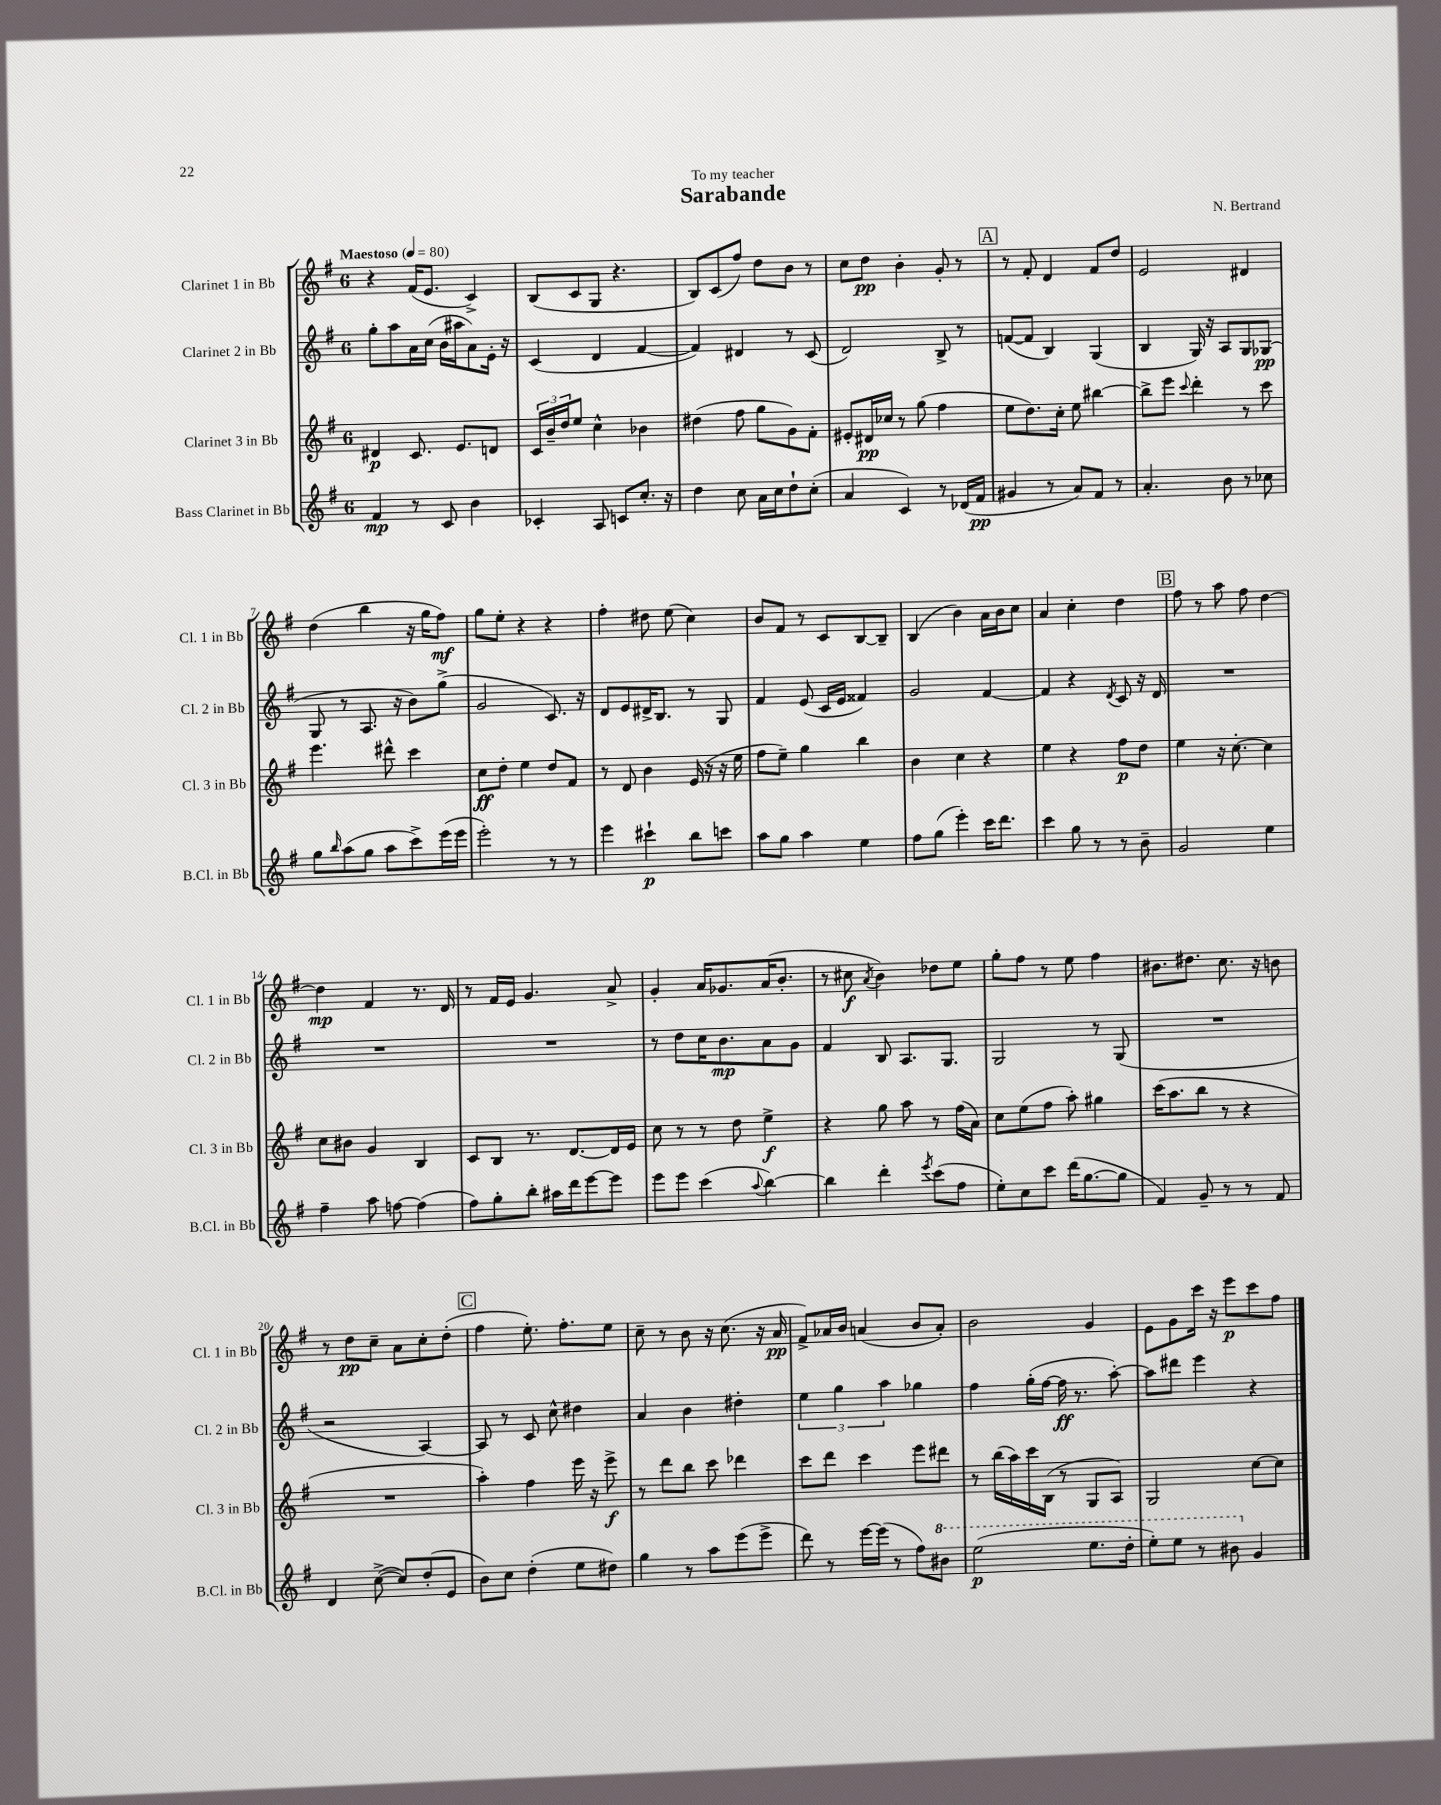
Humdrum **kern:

**kern	**kern	**kern	**kern
*staff4	*staff3	*staff2	*staff1
*clefG2	*clefG2	*clefG2	*clefG2
*k[f#]	*k[f#]	*k[f#]	*k[f#]
*M6/8	*M6/8	*M6/8	*M6/8
*MM80	*MM80	*MM80	*MM80
4f#/	4d#/	8gg'\L	4r
.	.	8aa\	.
8r	8.c/	16a\L	(16f#/LK
.	.	(16cc\JJ	8.e/J
8c/	.	16b\LL	.
.	8.e/L	16aa#\J	.
4b\	.	8a\)	4c^/)
.	8d/J	16e'\Jk	.
.	.	16r	.
=	=	=	=
4c-'/	24c/LL	(4c/	(8B/L
.	24b~/	.	.
.	24dd/J	.	.
.	8ee/J	.	8c/
8A/	4cc^^\	4d/	8G/J
8c/L	.	.	4.r
8.cc'/J	4b-\	[4f#/	.
16r	.	.	.
=	=	=	=
4dd\	(4dd#\	4f#/])	8B/L)
.	.	.	(8c/
8cc\	8ff#\	4d#/	8ff#/J)
16a\LL	8gg\L	.	8dd\L
16cc\J	.	.	.
8dd`\	8g\)	8r	8b\J
(8cc'\J	8f#'\J	(8c/	8r
=	=	=	=
4a/	8e#'/L	2d/)	8cc\L
.	16d#/L	.	8dd\J
.	16cc-/JJ	.	.
4c/)	8r	.	4b'\
.	(8gg\	.	.
8r	4ff#\	8B^/	8g'/
(16d-/LL	.	8r	8r
16f#/JJ	.	.	.
=	=	=	=
4g#/	8ee\L	([8f/L	8r
.	8.dd\)	8f/]J	8f#'/
8r	.	4B/)	4d/
.	16cc'\Jk	.	.
8a/L)	8ee\	.	.
8f#/J	[4bb#\	(4G/	8f#/L
8r	.	.	8dd/J
=	=	=	=
4.a'/	8bb#^\]L	4B/	2e/
.	8eee\J	.	.
.	8qqccc/	.	.
.	4ddd'\	16G/)	.
.	.	16r	.
8b\	.	8A/L	.
8r	8r	8G/	4d#/
8cc-\	8ccc\	(8G-/J	.
=	=	=	=
8gg\L	4.eee\	8G/	(4dd\
16qqbb/	.	.	.
(8aa\	.	8r	.
8gg\J	.	8.A/	4bb\
8aa\L	8ddd#^^\	.	.
.	.	16r	.
8ccc^\)	4ccc\	8b\L)	16r
.	.	.	16gg\LK
(16eee\L	.	(8gg^\J	8ff#\J)
16eee\JJ	.	.	.
=	=	=	=
2eee'\)	8cc\L	2g/	8gg\L
.	8dd'\J	.	8ee'\J
.	4ee\	.	4r
8r	8dd/L	8.c/)	4r
8r	8f#/J	.	.
.	.	16r	.
=	=	=	=
4eee\	8r	8d/L	4ff#'\
.	8d/	8e/	.
4ccc#`\	4b\	16d#^/K	8dd#\
.	.	8.B/J	.
.	.	.	(8ee\
8bb\L	(16e/	8r	4cc\)
.	16r	.	.
8ccc\J	16r	8G/	.
.	16ee\	.	.
=	=	=	=
8aa\L	8ff#\L	4f#/	8b/L
8gg\J	8ee~\J)	.	8f#/J
4aa\	4gg\	(8e/	8r
.	.	16c/LL	8c/L
.	.	16e/JJ	.
4ee\	4bb\	4f##/)	[8B/
.	.	.	8B~/]J
=	=	=	=
8ff#\L	4b\	2g/	(4B/
(8gg\J	.	.	.
4eee'\)	4cc\	.	4b\)
16ccc\LK	4r	[4f#/	16a\LL
8.ddd\J	.	.	16b\J
.	.	.	8cc\J
=	=	=	=
4ccc\	4ee\	4f#/]	4a/
8gg\	4r	4r	4cc'\
8r	.	.	.
.	.	8qd/	.
8r	8ff#\L	8c/	4dd\
8b~\	8dd\J	16r	.
.	.	16d/	.
=	=	=	=
2g/	4ee\	2.r	8ff#\
.	.	.	8r
.	16r	.	8aa\
.	[8.cc'\	.	.
.	.	.	8ff#\
4ee\	4cc\]	.	[4dd\
=	=	=	=
4ff#~\	8cc\L	2.r	4dd\]
.	8b#\J	.	.
8aa\	4g/	.	4f#/
[8ff\	.	.	.
(4ff\]	4B/	.	8.r
.	.	.	16d/
=	=	=	=
8ff#\L)	8c/L	2.r	8r
8gg'\	8B/J	.	16f#/LL
.	.	.	16e/JJ
8bb'\J	8.r	.	4.g/
16aa#\LL	.	.	.
16ddd\J	[8.d/L	.	.
[8eee\	.	.	.
8eee\]J	16d/]L	.	8a^/
.	16e/JJ	.	.
=	=	=	=
8eee\L	8cc\	8r	4g'/
8eee\J	8r	8dd\L	.
(4ccc\	8r	16cc\K	16a/LK
.	.	8.b\	8.g-/
.	8dd\	.	.
8qqaa/	.	.	.
[4bb\)	4ee^\	8a\	(16a/K
.	.	.	8.b'/J
.	.	8g\J	.
=	=	=	=
4bb\]	4r	4f#/	8r
.	.	.	8cc#\
.	.	.	8qa/
4ddd'\	8gg\	8B/	4b\)
.	8aa\	8.A/L	.
8qeee/	.	.	.
(8ccc\L	8r	.	8dd-\L
.	.	8.G/J	.
8ff#\J	(16ff#\LL	.	8ee\J
.	16a\JJ)	.	.
=	=	=	=
8ee'\L)	8cc\L	2G/	8gg'\L
8cc\	(8ee\	.	8ff#\J
8ccc\J	8ff#\J	.	8r
(16ddd\LK	8aa'\)	.	8ee\
[8.gg\	.	.	.
.	4gg#\	8r	4ff#\
8gg\]J	.	(8G/	.
=	=	=	=
4f#/)	(16ccc\LK	2.r	8.b#\L
.	8.aa\	.	.
.	.	.	8.dd#\J
8g~/	8bb\J	.	.
8r	8r	.	8.cc\
8r	4r	.	.
.	.	.	16r
8f#/	.	.	8b\
=	=	=	=
4d/	2.r	2r	8r
.	.	.	8dd\L
([8cc^\	.	.	8cc~\J
8cc/]L)	.	.	8a\L
(8dd'/	.	[4A/)	8cc'\
8e/J	.	.	(8dd'\J
=	=	=	=
8b\L)	4aa'\)	8A/]	4ff#\
8cc\J	.	8r	.
(4dd'\	4ff#\	8c/	8.ee'\)
.	.	8cc^^\	.
.	.	.	8.ff#'\L
8ee\L	16eee\	4dd#\	.
.	16r	.	.
8dd#\J)	8eee^\	.	8ee\J
=	=	=	=
4gg\	8r	4a/	8cc~\
.	8ddd\L	.	8r
8r	8bb\J	4b\	8b\
8aa\L	8ccc\	.	16r
.	.	.	(8.cc\
(8eee\	4ddd-\	4dd#'\	.
8eee^\J	.	.	16r
.	.	.	16a/
=	=	=	=
8ddd\)	8ccc\L	6ee\	8f#^/L)
8r	8ddd\J	.	16a-/L
.	.	6gg\	.
.	.	.	16b/JJ
[16eee\LL	4ccc\	.	(4a/
(16eee\]JJ	.	.	.
.	.	6aa\	.
8r	.	.	.
8ff#\L)	8eee\L	4gg-\	8b/L
8bb#\J	8ddd#\J	.	8a'/J)
=	=	=	=
(2eee\	8r	4ff#\	2b\
.	(16bb\LL	.	.
.	16aa\)	.	.
.	16ccc\	(16gg'\LL	.
.	(16B\JJ	[16ff#\JJ	.
.	8r	16ff#\]	.
.	.	8.r	.
8.eee\L	8G/L	.	4g/
.	8A/J)	[8aa'\)	.
16ddd'\Jk	.	.	.
=	=	=	=
8eee'\L)	2G/	8aa\]L	8e\L
8eee\J	.	8ddd#\J	8g\
8r	.	4eee\	16ccc\Jk
.	.	.	16r
8bb#\	.	.	8eee\L
4g/	[8cc\L	4r	8ccc\
.	8cc\]J	.	8ff#\J
==	==	==	==
*-	*-	*-	*-
